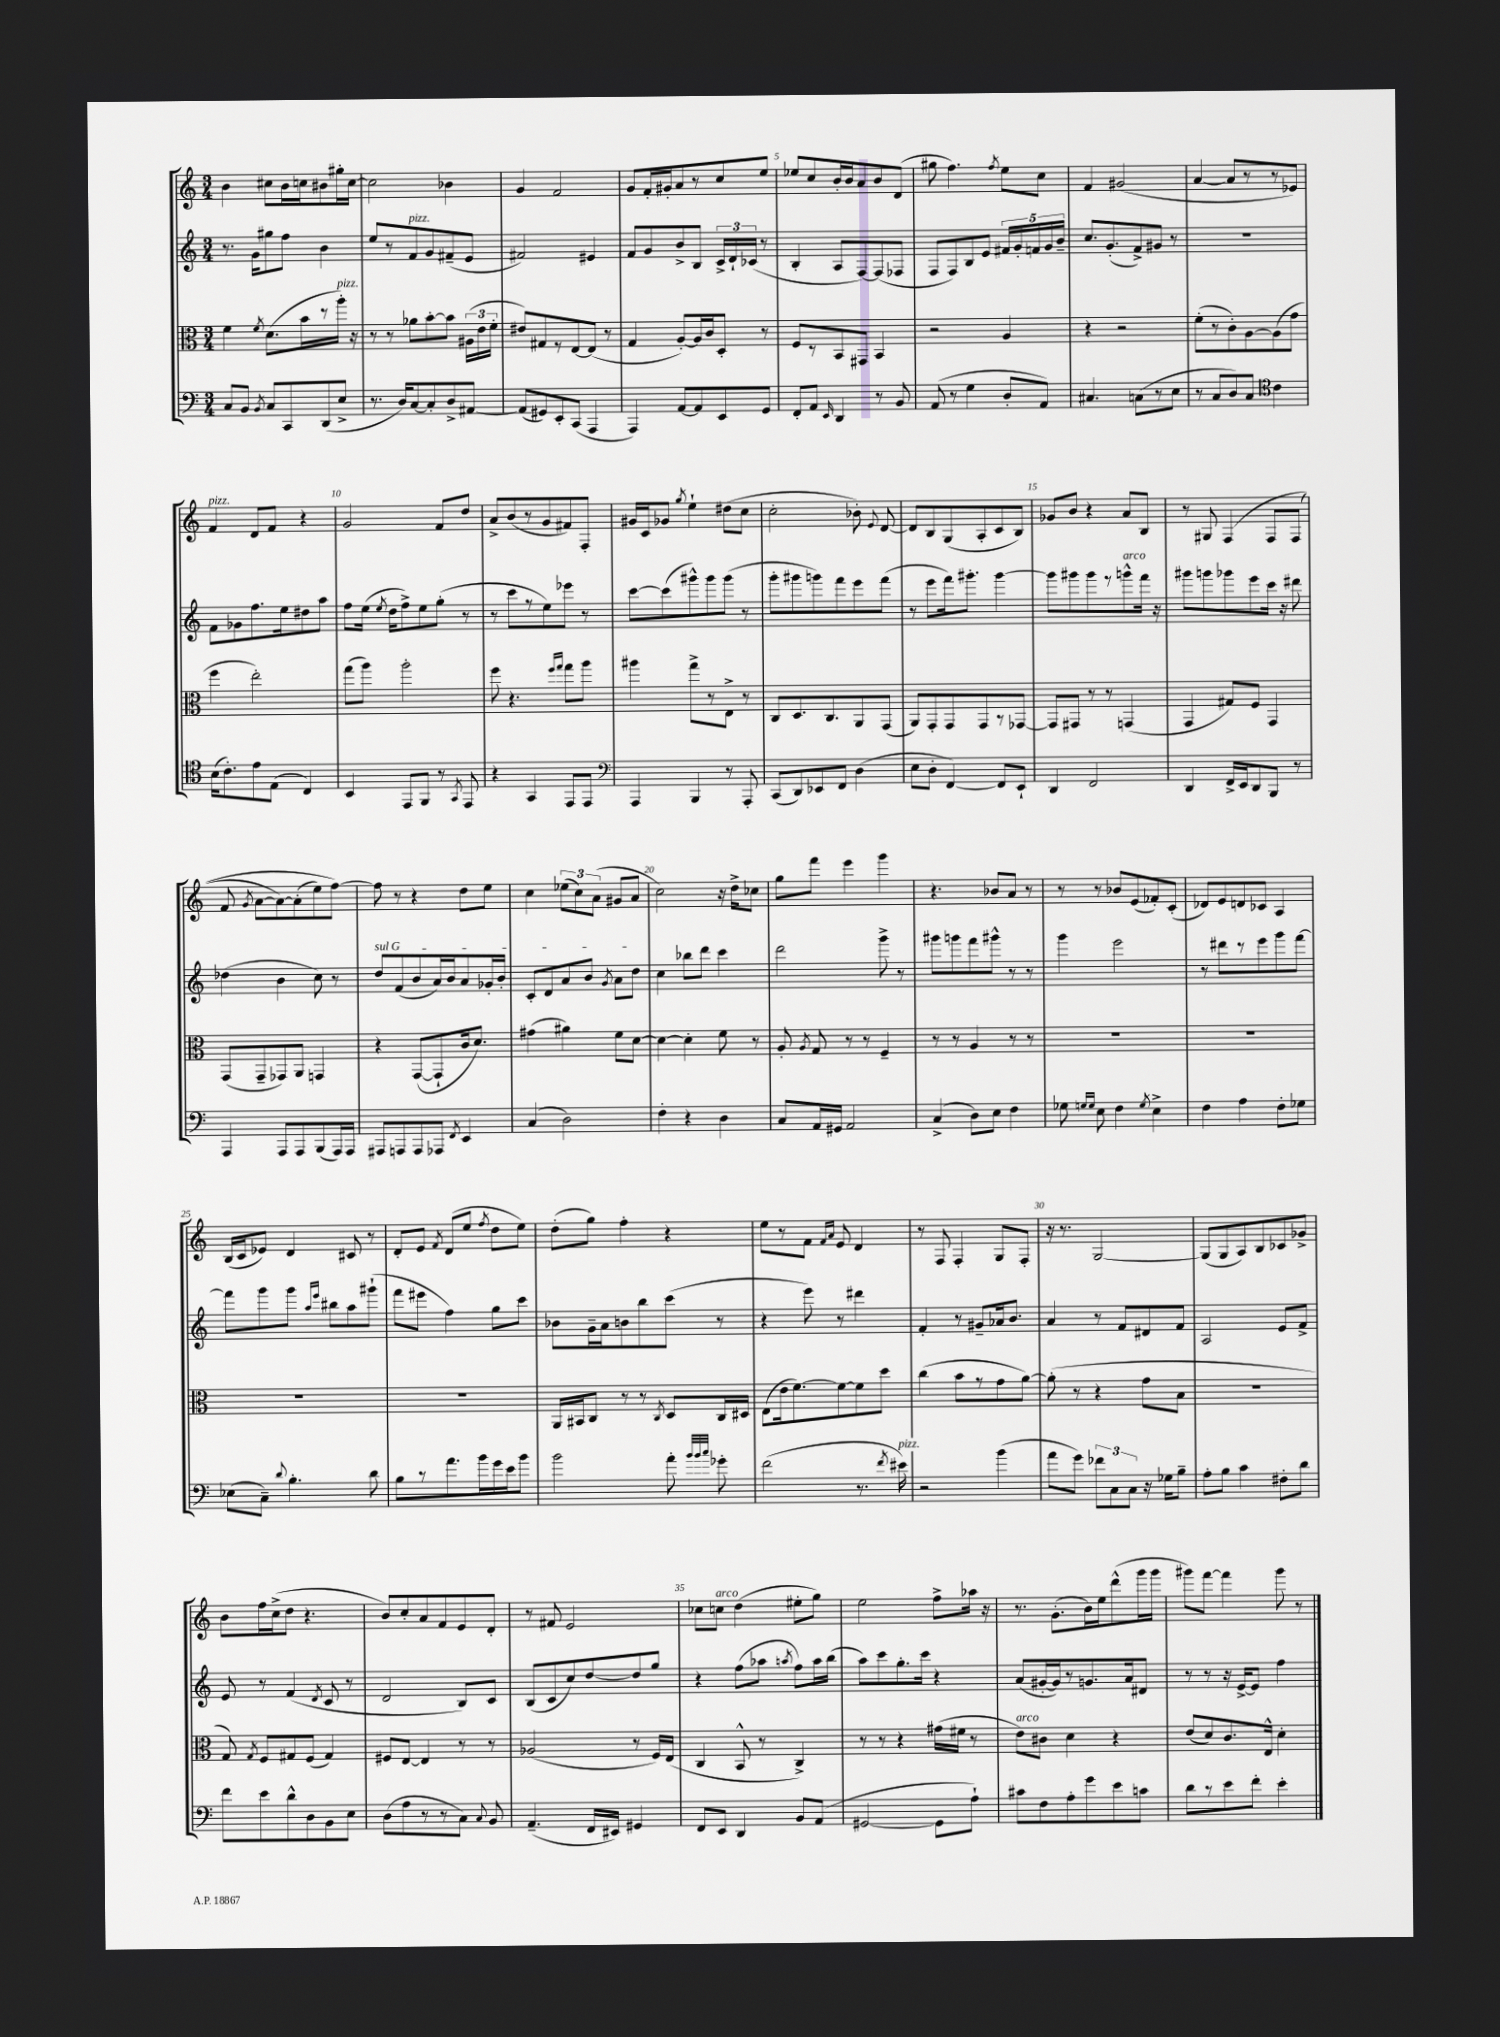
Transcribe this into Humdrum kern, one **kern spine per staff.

**kern	**kern	**kern	**kern
*staff4	*staff3	*staff2	*staff1
*clefF4	*clefC3	*clefG2	*clefG2
*k[]	*k[]	*k[]	*k[]
*M3/4	*M3/4	*M3/4	*M3/4
8C/L	4f\	8.r	4b\
8BB/J	.	.	.
.	.	16g\LK	.
8qBB/	8qf/	.	.
8C/L	(8.d\L	8gg#\	8cc#\L
8CC/	.	8ff\J	16b\L
.	16b\L	.	16cc\J
(8DD/	8r	4b\	8b#\
8E^/J	16aa'\JJ)	.	16gg#'\L
.	16r	.	[16cc\JJ
=	=	=	=
8.r	8r	8ee/L	2cc\]
.	8r	8r	.
16D/LK)	.	.	.
[8C/	8a-\L	8f/	.
8C'/]	[8b'\	8g/	.
8D^/	8b\]J	(8f#~/	4b-\
[8AA#/J	(24A#\LL	8e/J	.
.	24e\	.	.
.	24f'\JJ	.	.
=	=	=	=
(8AA#/]L	8e#/L)	2f#/)	4g/
8GG#/)	8G#/	.	.
8EE'/	8r	.	2f/
(8CC/J	[8E/	.	.
4AAA/	(8E/]J	4e#/	.
.	8r	.	.
=	=	=	=
4AAA/)	4G/	8f/L	8g/L
.	.	8g/	16f'/L
.	.	.	16g#'/J
[8AA/L	[8A'/L)	8b^/	8a/
8AA/]	16A/]L	8B/J	8r
.	16c/J	.	.
8EE/	8D'/J	24c^/LL	8cc/
.	.	24d`/	.
.	.	(24c-/JJ	.
8GG/J	8r	8r	8ee/J
=	=	=	=
8FF'/L	8F/L	4B'/	8ee-/L
8AA/J	8r	.	8cc/
16qqEE/	.	.	.
4DD/	8BB/	8A/L	16b'/L
.	.	.	16b/J
.	8GG#/J	[8F/)	8a/
8r	4BB/	(8F/]	8b/
8BB/	.	8F-/J	(8d/J
=	=	=	=
(8AA/	2r	8F/L	8gg#\
8r	.	8F/)	4.ff\)
4G\	.	8B/	.
.	.	8e/J	.
.	.	.	8qff/
8D'/L	4A/	20f#/LL	8ee\L
.	.	20g'/	.
.	.	20f/	.
8AA/J)	.	.	8cc\J
.	.	20g/	.
.	.	20b~/JJ	.
=	=	=	=
4.C#/	4r	8.cc/L	4f/
.	.	(8.g'/	.
.	2r	.	(2g#/
(8C\L	.	8f^/)	.
8r	.	8g#/J	.
8E\J	.	8r	.
=	=	=	=
8r	(8f'\L	2.r	[4a/
8C/L	8r	.	.
8D/)	8c'\)	.	8a/]L
8C/J	[8A\	.	8r
*clefC4	*	*	*
4c\	(8A\]	.	8r
.	8g\J	.	8e-/J)
=	=	=	=
(16B\LK	4ff\	8f\L	4f/
8.c'\)	.	.	.
.	.	8g-\	.
8e\	2ee'\)	8.ff\	8d/L
(8E\J	.	.	8f/J
.	.	16ee\k	.
4C/)	.	8dd#\	4r
.	.	8aa\J	.
=	=	=	=
4BB/	(8gg\L	8ff\L	2g/
.	8aa\J)	(16ee\Jk	.
.	.	8qee/	.
.	.	16dd\LK	.
8EE/L	2aa'\	8ff^\)	.
8FF/J	.	8ee\	.
8r	.	(8gg'\J	8f/L
8qGG/	.	.	.
8EE/	.	8r	8dd/J
=	=	=	=
4r	8ff\	8r	8a^/L
.	4.r	8ccc\L	(8b/
4GG/	.	8r	8r
.	.	8ee\)	8g/
.	16qqff/LL	.	.
.	16qqgg/JJ	.	.
8EE/L	8gg\L	8eee-\J	8f#/)
8EE/J	8aa\J	8r	8F'/J
=	=	=	=
*clefF4	*	*	*
4AAA/	4aa#\	[8ccc\L	16g#/LL
.	.	.	16c/J
.	.	(8ccc\]	8g-/J
.	.	.	8qgg/
4BBB/	8gg^\L	8ggg#^^\)	4ee`\
.	8r	8ggg#\	.
8r	8E^\J	(8ggg#\J	(8dd#\L
8AAA'/	8r	8r	8cc\J
=	=	=	=
(8CC/L	8C/L	8ggg'\L	2cc'\
8DD/)	8.D/	8ggg#\	.
8EE-/	.	8ggg\)	.
.	8.C/	.	.
8FF/J	.	8fff\	.
(4D\	8AA/	8eee\	8b-'\)
.	.	.	8qqe/
.	(8GG/J	(8fff\J	[8d/
=	=	=	=
8E\L	8AA/L)	8r	8d/]L
8D'\J	8GG'/	8eee\L	8B/
[4FF/)	8GG/	16fff\k)	(8G/
.	.	8.ggg#'\J	.
.	8GG/	.	8A'/
8FF/]L	8r	[4ggg#\	8c/
8EE`/J	[8GG-/J	.	8B/J)
=	=	=	=
4DD/	8GG-/]L	8ggg#\]L	8g-/L
.	8GG#/J	8ggg#\	8b/J
2FF/	8r	8ggg#\	4r
.	8r	8r	.
.	(4GG/	8ggg^^\	8a/L
.	.	16fff\Jk	8B/J
.	.	16r	.
=	=	=	=
4DD/	4GG/	8ggg#\L	8r
.	.	8ggg\	8G#/
16FF^/LL	8G#/L)	8ggg-\	&(4F/
16EE/J	.	.	.
8DD/	8F/J	8eee\	.
8BBB/J	4GG/	16ccc\Jk	8F/L
.	.	16r	.
8r	.	8ddd#\	(8F/J
=	=	=	=
4AAA/	(8GG/L	(4dd-\	8f/
.	.	.	8qg/
.	8GG~/	.	[8a\L
8AAA/L	8GG-/)	4b\	8a\_)
8AAA/	8AA/J	.	(8a'\]
(8BBB/	4GG/	8cc\)	8ee\)
16AAA/L)	.	8r	[8ff\J&)
16AAA/JJ	.	.	.
=	=	=	=
8AAA#/L	4r	8dd/L	8ff\]
8AAA/	.	(8f/	8r
8AAA/	([8GG/L	8b/	4r
8AAA-/J	8GG`/]	16a/L)	.
.	.	16b/J	.
8qFF/	.	.	.
4EE/	16c/k	8a/	8dd\L
.	8.d/J)	.	.
.	.	16g-'/L	8ee\J
.	.	16b'/JJ	.
=	=	=	=
(4C/	(4g#\	8c'/L	4cc\
.	.	8d/	.
2D\)	4a#\)	8a/	(12ee-\L
.	.	.	12cc\)
.	.	8b/J	.
.	.	.	(12a\J
.	.	8qg/	.
.	8f\L	8a\L	8g#/L
.	[8d\J	8dd\J	8a/J
=	=	=	=
4F'\	4d\_	4cc\	2cc\)
4r	4d'\]	8bb-\L	.
.	.	8ddd\J	.
4D\	8f\	4ccc\	16r
.	.	.	16dd^\LK
.	8r	.	8cc-\J
=	=	=	=
8C/L	8A'/	2ddd\	8gg\L
.	8qA/	.	.
16AA/L	8G/	.	8fff\J
16GG#/JJ	.	.	.
2AA/	8r	.	4eee\
.	8r	.	.
.	4F~/	8ggg^\	4ggg\
.	.	8r	.
=	=	=	=
(4C^/	8r	8ggg#\L	4.r
.	8r	8ggg\	.
8D\L)	4A/	8fff\	.
8E\J	.	8ggg#^^\J	8b-/L
4F\	8r	8r	8a/J
.	8r	8r	8r
=	=	=	=
8G-\	2.r	4ggg\	8r
16qqG/LL	.	.	.
16qqG/JJ	.	.	.
8E\	.	.	8r
4F\	.	2eee\	8b-/L
.	.	.	(8e/
8qG/	.	.	.
4E^\	.	.	8f-'/)
.	.	.	(8c'/J
=	=	=	=
4F\	2.r	8r	8d-/L)
.	.	8ddd#\L	8e/
4A\	.	8r	8d/
.	.	8eee\	8c-/J
8F'\L	.	8ggg\	4A/
8G-\J	.	[8fff\J	.
=	=	=	=
(8E-\L	2.r	8fff\]L	(16B/LL
.	.	.	16c/J
8C~\J)	.	8ggg\	8e-/J)
8qqd/	.	.	.
4.B'\	.	8ggg\J	4d/
.	.	16qqaa/LL	.
.	.	16qqeee/JJ	.
.	.	8bb#\L	.
.	.	8aa\	8c#/
8d\	.	(8ggg#`\J	8r
=	=	=	=
8B\L	2.r	8fff\L	8d'/L
8r	.	8eee#\J	8e/J
.	.	.	8qf/
8.a\	.	4ff\)	(8d/L
.	.	.	8ee/J
16b\L	.	.	.
.	.	.	8qff/
16g\	.	8gg\L	8dd\L
16e\J	.	.	.
8b\J	.	8ccc\J	8ee\J)
=	=	=	=
2b\	16AA/LL	8b-\L	(8dd'\L
.	16BB#/J	.	.
.	8C/J	16g~\L	8gg\J)
.	.	16a\J	.
.	8r	8b\	4ff'\
.	8r	8bb\	.
.	8qC/	.	.
8a'\	8D/L	(8ccc\J	4r
32qqb/LLL	.	.	.
32qqb/	.	.	.
32qqcc/JJJ	.	.	.
8g-'\	16C/L	8r	.
.	16D#/JJ	.	.
=	=	=	=
(2f\	(8E\L	4r	8ee\L
.	16e\k	.	8r
.	[8.f\)	.	.
.	.	8eee\)	8f\J
.	.	.	16qqf/LL
.	.	.	16qqa/JJ
.	8f\_	8r	8e/
8.r	8f\]	4ddd#\	4d/
.	8dd\J	.	.
8qf/	.	.	.
16e#\)	.	.	.
=	=	=	=
2r	(4cc\	4f'/	8r
.	.	.	8F/
.	8b\L	8r	4F'/
.	8r	8g#~/L	.
(4b\	8g\	16a-/k	8G/L
.	.	8.b/J	.
.	[8a\J)	.	8F'/J
=	=	=	=
8a\L	(8a'\]	4a/	16r
.	.	.	8.r
8g\J)	8r	.	.
12f-\L	4r	8r	[2G/
12C\	.	.	.
.	.	8f/L	.
12C\J	.	.	.
16r	8g\L	8d#/	.
16G-\LK	.	.	.
8B~\J	8B\J	8f/J	.
=	=	=	=
8A'\L	2.r	2A/	(8G/]L
8B\J	.	.	8G/
4c\	.	.	8A/)
.	.	.	8B/
8F#'\L	.	8e/L	8c-/
8d\J	.	8f^/J	8g-^/J
=	=	=	=
8f\L	8G/)	8e/	8b\L
.	8qG/	.	.
8e\	8F/L	8r	16ff\L
.	.	.	(16cc^\J
8d^^\	8G#/	(4f/	8dd\J
8D\	(8F/J	.	4.r
.	.	8qd/	.
8BB\	4G#/)	8c/	.
8E\J	.	8r	.
=	=	=	=
(8D\L	8F#/L	2d/	8b/L)
8A\	[8E/J	.	8cc'/
8r	4E/]	.	8a/
8r	.	.	8f/
8C\J)	8r	8B/L)	8e/
8qqC/	.	.	.
8BB/	8r	8c/J	8d'/J
=	=	=	=
(4.AA~/	(2A-/	(8B/L	8r
.	.	8c/	8f#/
.	.	8cc/)	2e/
16FF/LL	.	[8dd/	.
16EE#/JJ)	.	.	.
4GG#/	8r	8dd/]	.
.	16F/LL)	8gg/J	.
.	(16E/JJ	.	.
=	=	=	=
8FF/L	4C/	4r	8cc-\L
8EE/J	.	.	8cc\J
4DD/	8BB^^/	(8ff\L	(4dd\
.	8r	8aa-\J	.
.	.	8qaa/	.
8BB/L	4C^/)	8ff\L)	8ee#'\L
(8AA/J	.	16aa\L	8gg\J)
.	.	(16bb\JJ	.
=	=	=	=
[2GG#/	8r	8aa\L)	2ee\
.	8r	8ccc\	.
.	4r	8.gg'\	.
.	.	16ccc\Jk	.
8GG#\]L	(16g#\LL	4r	8ff^\L
.	16f#\JJ	.	.
8A`\J)	8r	.	16aa-\Jk
.	.	.	16r
=	=	=	=
8c#\L	8e\L)	(8a/L	8.r
8F\	8c#\J	[16g#'/L	.
.	.	16g#/]J)	(8.g'\L
8A'\	4d\	8r	.
8g\	.	8.g/	16b\L)
.	.	.	16ee\J
8e\	4r	.	(8ddd^^\
.	.	16a/k	.
8c\J	.	8d#/J	16ggg\L
.	.	.	16ggg\JJ
=	=	=	=
8d\L	(8e/L	8r	8ggg#\L)
8r	8d/)	8r	[8fff\J
8e\	8.c/	16r	4fff\]
.	.	[16e^/LK	.
8f'\J	.	8e/]J	.
.	16E^^/Jk	.	.
4e'\	4d'\	4ff\	8ggg#\
.	.	.	8r
==	==	==	==
*-	*-	*-	*-
